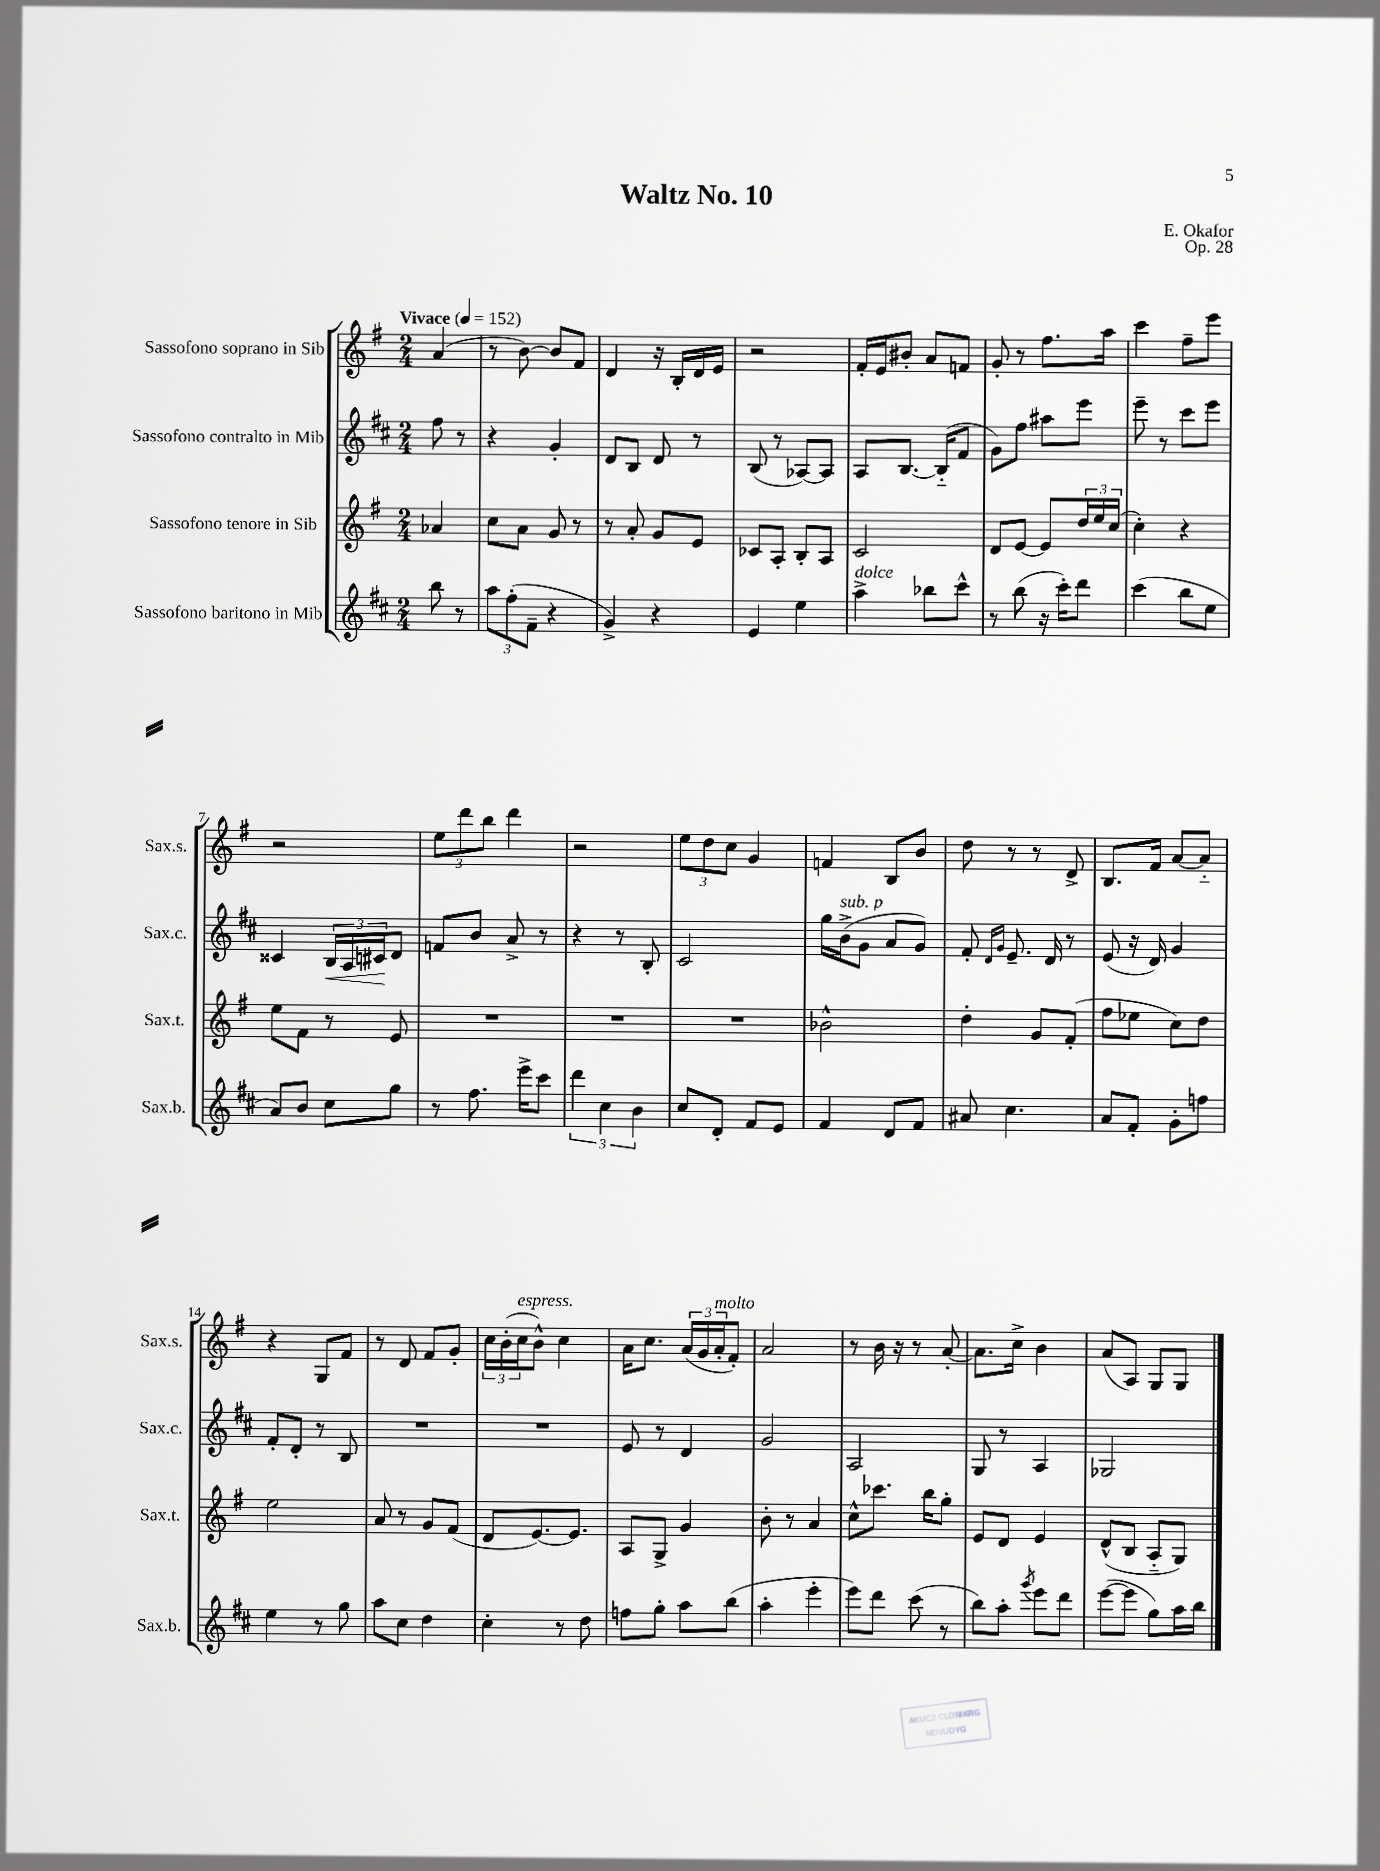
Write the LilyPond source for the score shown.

\header { title = "Waltz No. 10" composer = "E. Okafor" opus = "Op. 28" }
<<
\new StaffGroup <<
\new Staff = "s0" \with { instrumentName = "Sassofono soprano in Sib" shortInstrumentName = "Sax.s." } {
    \clef treble \key g \major \numericTimeSignature \time 2/4 \partial 4 \tempo "Vivace" 4 = 152
    a'4( |
    r8 b'8~) b'8 fis'8 |
    d'4 r16 b16-. d'16 e'16 |
    r2 |
    fis'16-. e'16 bis'8-. a'8 f'8 |
    g'8-. r8 fis''8. a''16 |
    c'''4 fis''8-- e'''8 |
    r2 |
    \tuplet 3/2 { e''8 d'''8 b''8 } d'''4 |
    r2 |
    \tuplet 3/2 { e''8 d''8 c''8 } g'4 |
    f'4 b8 b'8 |
    d''8 r8 r8 d'8-> |
    b8. fis'16 a'8~ a'8-_ |
    r4 g8 fis'8 |
    r8 d'8 fis'8 g'8-. |
    \tuplet 3/2 { c''16 b'16-.( c''16^\markup { \italic "espress." } } b'8-^) c''4 |
    a'16 c''8. \tuplet 3/2 { a'16( g'16 a'16-.^\markup { \italic "molto" } } fis'8-.) |
    a'2 |
    r8 b'16 r16 r8 a'8~-. |
    a'8. c''16-> b'4 |
    a'8( a8) g8 g8 \bar "|." |
}
\new Staff = "s1" \with { instrumentName = "Sassofono contralto in Mib" shortInstrumentName = "Sax.c." } {
    \clef treble \key d \major \numericTimeSignature \time 2/4 \partial 4
    fis''8 r8 |
    r4 g'4-. |
    d'8 b8 d'8 r8 |
    b8( r8 aes8~) aes8 |
    a8 b8.~ b16-_( fis'8 |
    g'8) fis''8 ais''8 e'''8 |
    e'''8-- r8 cis'''8 e'''8 |
    cisis'4 \tuplet 3/2 { b16\< a16 cis'16\! } d'8 |
    f'8 b'8 a'8-> r8 |
    r4 r8 b8-. |
    cis'2 |
    g''16 b'16->^\markup { \italic "sub. p" }( g'8 a'8 g'8) |
    fis'8-. \grace { d'16 g'16 } e'8.-- d'16 r8 |
    e'8( r16 d'16) g'4 |
    fis'8-. d'8-. r8 b8 |
    R2 |
    R2 |
    e'8 r8 d'4 |
    g'2 |
    a2 |
    g8 r8 a4 |
    ges2 \bar "|." |
}
\new Staff = "s2" \with { instrumentName = "Sassofono tenore in Sib" shortInstrumentName = "Sax.t." } {
    \clef treble \key g \major \numericTimeSignature \time 2/4 \partial 4
    aes'4 |
    c''8 a'8 g'8 r8 |
    r8 a'8-. g'8 e'8 |
    ces'8 a8-. b8-. a8 |
    c'2 |
    d'8 e'8~ e'8 \tuplet 3/2 { d''16 e''16 c''16( } |
    c''4-.) r4 |
    e''8 fis'8 r8 e'8 |
    R2 |
    R2 |
    R2 |
    bes'2-^ |
    d''4-. g'8 fis'8-.( |
    fis''8 ees''8 c''8) d''8 |
    e''2 |
    a'8 r8 g'8 fis'8( |
    d'8 e'8.~) e'8. |
    a8 g8-> g'4 |
    b'8-. r8 a'4 |
    c''8-^ ces'''8. b''16 g''8-. |
    e'8 d'8 e'4 |
    d'8-^( b8 a8-_ g8) \bar "|." |
}
\new Staff = "s3" \with { instrumentName = "Sassofono baritono in Mib" shortInstrumentName = "Sax.b." } {
    \clef treble \key d \major \numericTimeSignature \time 2/4 \partial 4
    b''8 r8 |
    \tuplet 3/2 { a''8 fis''8-.( fis'8-- } r4 |
    g'4->) r4 |
    e'4 e''4 |
    a''4->^\markup { \italic "dolce" } bes''8 cis'''8-^ |
    r8 b''8( r16 cis'''16-.) d'''8 |
    cis'''4( b''8 e''8 |
    a'8) b'8 cis''8 g''8 |
    r8 fis''8. e'''16-> cis'''8 |
    \tuplet 3/2 { d'''4 cis''4 b'4 } |
    cis''8 d'8-. fis'8 e'8 |
    fis'4 d'8 fis'8 |
    ais'8 cis''4. |
    a'8 fis'8-. g'8-. f''8 |
    e''4 r8 g''8 |
    a''8 cis''8 d''4 |
    cis''4-. r8 d''8 |
    f''8 g''8-. a''8 b''8( |
    a''4-. e'''4-. |
    e'''8) d'''8 cis'''8( r8 |
    b''8) a''8-. \acciaccatura { g'''8 } e'''8 d'''8 |
    e'''8~( e'''8 g''8) a''16 b''16 \bar "|." |
}
>>
>>
